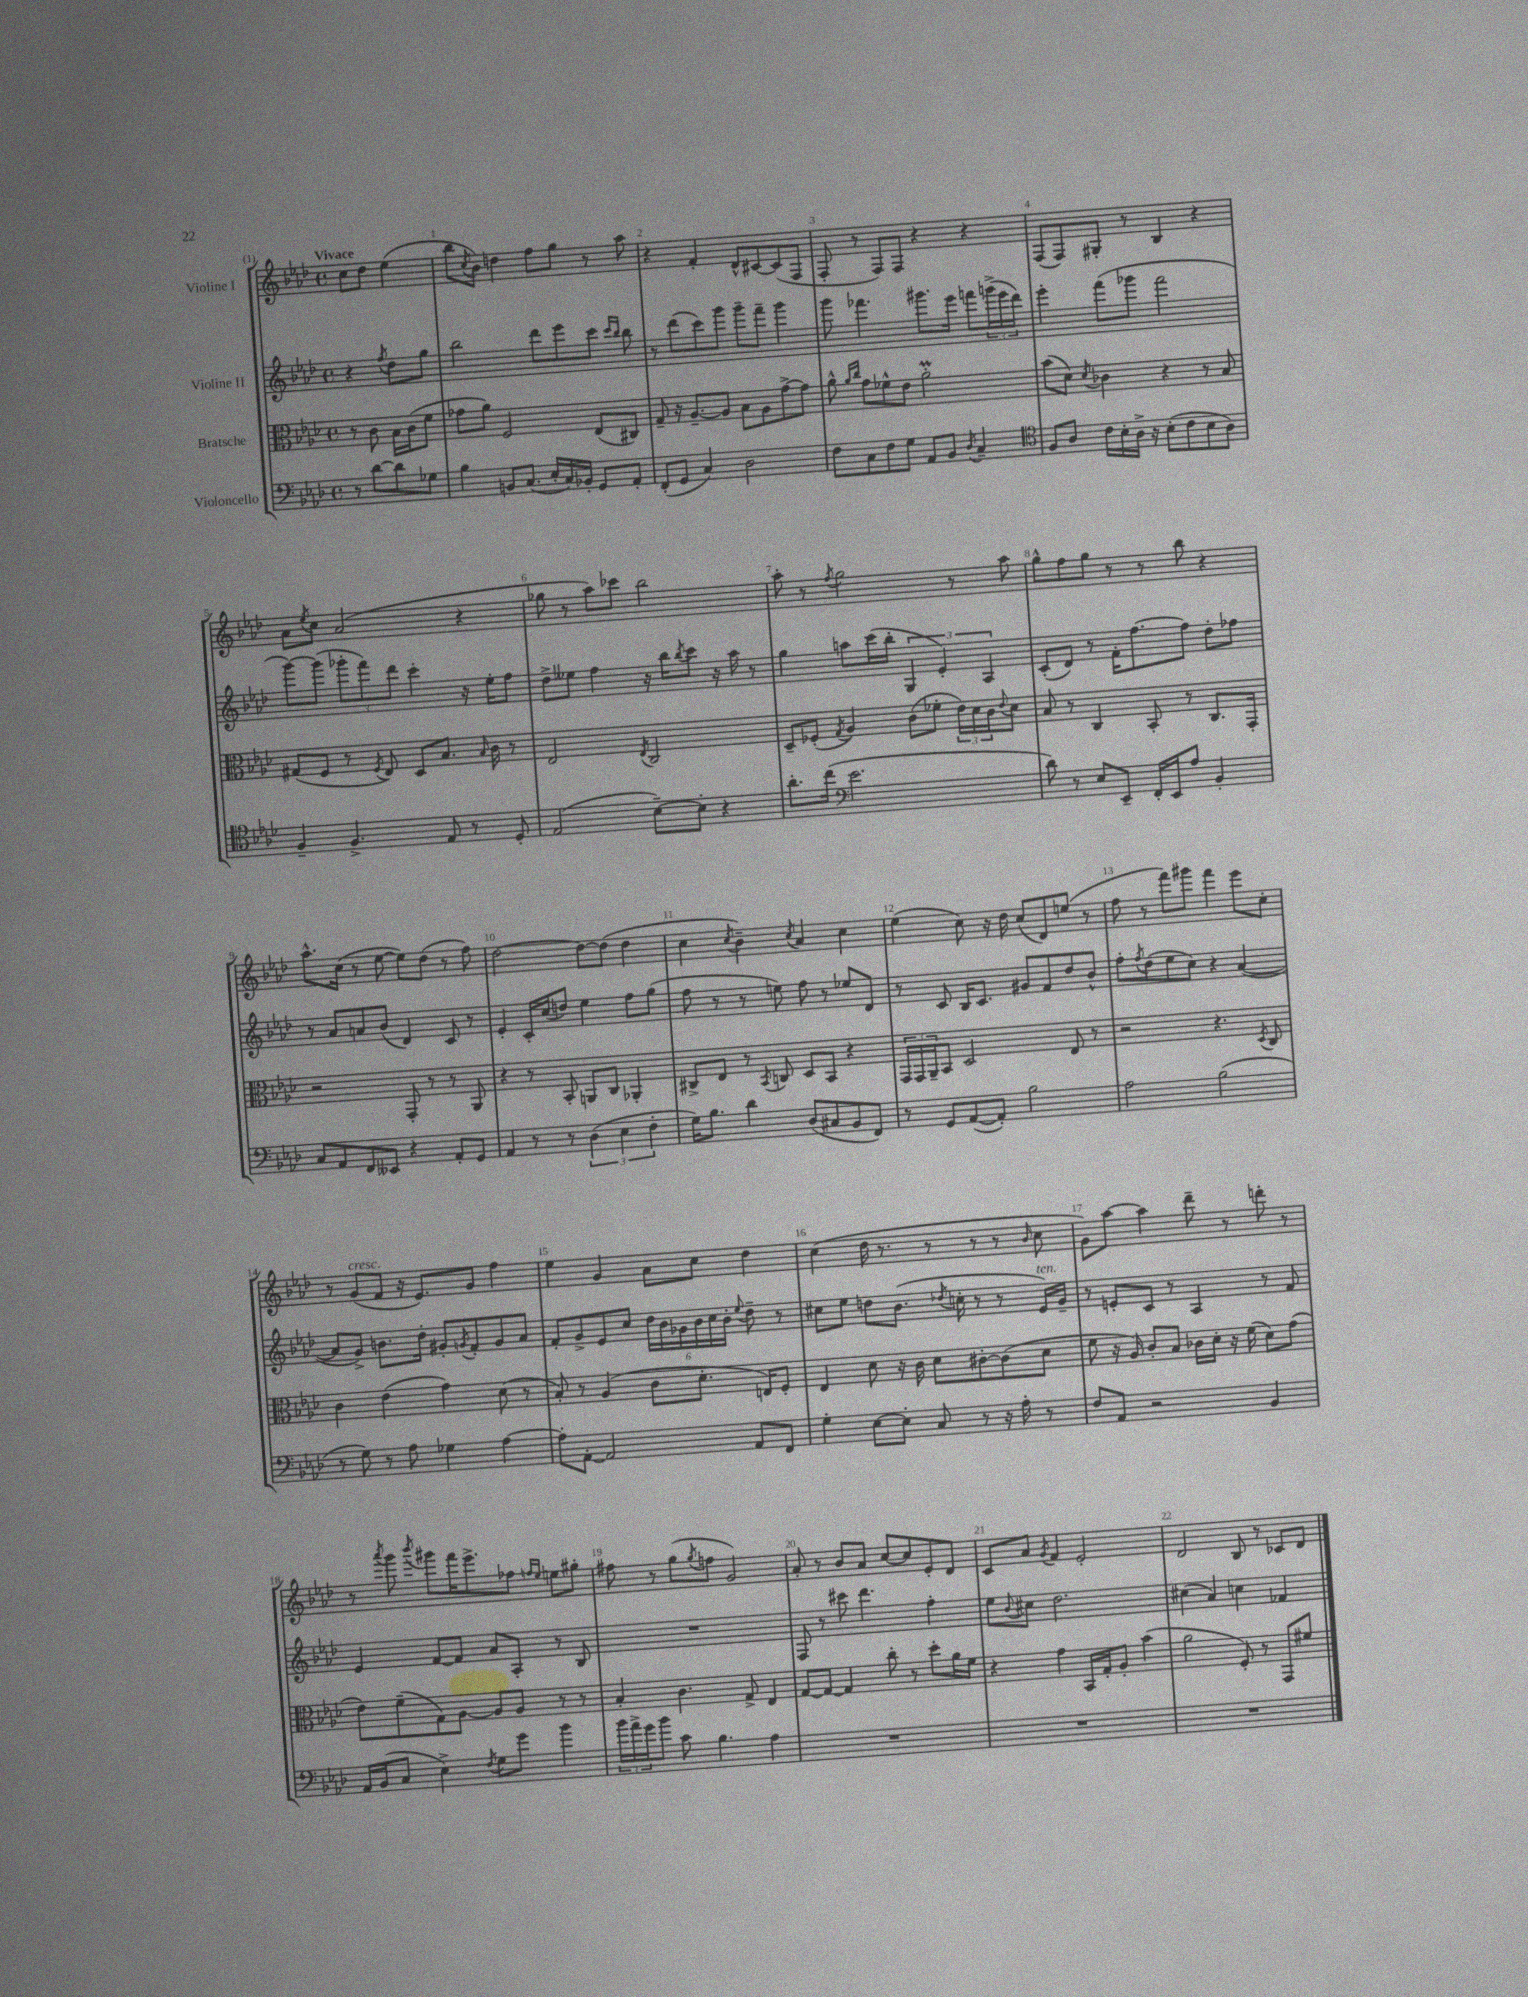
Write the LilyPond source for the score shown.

<<
\new StaffGroup <<
\new Staff = "s0" \with { instrumentName = "Violine I" } {
    \clef treble \key aes \major \defaultTimeSignature \time 4/4 \partial 2 \tempo "Vivace"
    c''8 des''8 ees''4( |
    bes''8 \acciaccatura { c''8 } bes'8) d''4 f''8 g''8 r8 aes''8 |
    r4 f'4-. des'8-^ cis'8~ cis'8( f8 |
    f8-. r8 f8) f8 r4 r4 |
    f8( f8) gis8-. r8 bes4 r4 |
    aes'8 \acciaccatura { ees''8 } c''8 aes'2( r4 |
    ges''8 r8 aes''8) ces'''8 bes''2 |
    aes''8-. r8 \acciaccatura { f''8 } g''2 r8 aes''8 |
    g''8-^ f''8 g''8 r8 r8 bes''8 r4 |
    aes''8.-^ c''16( r8 ees''8~ ees''8) des''8( r8 f''8) |
    des''2~ des''8~ des''8( des''4 |
    c''4 \acciaccatura { c''8 } bes'4--) \acciaccatura { c''8 } aes'4 c''4 |
    ees''4( c''8) r16 des''16 c''8( des'8) e''8( r8 |
    f''8 r8 f'''8) gis'''8 f'''4 ees'''8 c''8-. |
    r8 g'8^\markup { \italic "cresc." }( f'8 r16 ees'8.) g'8 f''4 |
    ees''4 g'4 aes'8 c''8 des''4 |
    c''4( des''16 r8. r8 r8 r8 \grace { bes'16 } c''8 |
    g'8) aes''8~ aes''4 des'''8-- r8 d'''8-. r8 |
    r8 \acciaccatura { aes'''8 } g'''8 \acciaccatura { bes'''8 } gis'''8 f'''16 ees'''8.-> fes''8 \grace { f''16 ees''16 } e''8 gis''8-. |
    fis''8 r8 g''8( \acciaccatura { g''8 } f''8 g'2) |
    aes'8-. r8 bes'8 aes'8 c''8~ c''8 ees'8-. des'8 |
    c'8 aes'8 \acciaccatura { g'8 } f'4 ees'2-. |
    des'2 bes8 r8 ces'8 des'8 \bar "|." |
}
\new Staff = "s1" \with { instrumentName = "Violine II" } {
    \clef treble \key aes \major \defaultTimeSignature \time 4/4 \partial 2
    r4 \acciaccatura { f''8 } des''8 g''8 |
    bes''2 des'''8 ees'''8 c'''8 \grace { c'''16 bes''16 } bes''8 |
    r8 des'''8( c'''8) g'''8 g'''8-- f'''8-- g'''4 |
    g'''8 fes'''4. gis'''8. ees'''16 f'''8 \tuplet 3/2 { g'''16->( ees'''16 des'''16) } |
    ees'''4-. f'''8( ges'''8 f'''2 |
    g'''8~) g'''8( \tuplet 3/2 { ges'''8-. f'''8) des'''8 } c'''4-. r16 ees''16-. f''8 |
    des''8-> eeses''8 f''4 r16 bes''16 \acciaccatura { bes''8 } c'''8 r16 aes''16 r8 |
    g''4 a''8 c'''16( bes''16-. \tuplet 3/2 { g4 ees'4-.) aes4 } |
    c'8-.( des'8) r8 f'16-. f''8.~ f''8 des''8-. fes''8 |
    r8 aes'8 a'8 bes'8( des'4) c'8 r8 |
    ees'4-. c'16-. c''16( d''8) ees''4 f''8 g''8( |
    f''8 r8 r8 e''8) f''8 r8 ees''8 des'8 |
    r8 c'8 bes16 c'8. gis'8 f'8 des''8 bes'8-^ |
    f''8-. \acciaccatura { f''8 } des''8( ees''8 c''8) r4 aes'4~( |
    aes'8 g'8->) b'8. des''16-. gis'8-. \acciaccatura { g'8 } f'8-. g'8 aes'8 |
    f'8-. g'8-> ees'8 c''8 \tuplet 6/4 { des''16 bes'16 ges'16 bes'16 c''16 bes'16-. } \appoggiatura { ees''8 } des''8-- r8 |
    cis''8 ees''8 d''8 bes'8.( \acciaccatura { des''8 } c''16-. r8 r8 ees'16^\markup { \italic "ten." }) g'16-- |
    r8 e'8-. c'8 r8 aes4 r8 f'8 |
    ees'4 f'8~ f'8 aes'8 aes8-. r8 bes8 |
    R1 |
    f8 r8 cis'''8 des'''4. f''4-. |
    ees''8 \appoggiatura { bes'8 } cis''8 des''2. |
    cis''4( aes'4) c''4 fes'4 \bar "|." |
}
\new Staff = "s2" \with { instrumentName = "Bratsche" } {
    \clef alto \key aes \major \defaultTimeSignature \time 4/4 \partial 2
    r8 c'8 bes16 c'16( f'8 |
    ges'8 aes'8) f2 ees8( cis8) |
    g8-- r16 aes8.~-- aes8 bes8 aes8 g'8~-> g'8 |
    aes'8-^ \grace { aes'16 c''16 } g'8 fes'8-^ ees'8 aes'2-.\prall |
    bes'8( des'8) \acciaccatura { des'8 } ces'4 r4 r8 bes8 |
    gis8( f8 r8 \acciaccatura { f8 } ees8) des8 bes8. \grace { bes16 } c'16 r8 |
    ees2 \acciaccatura { ees8 } c2 |
    des8-- fes8-.( \acciaccatura { g8 } aes4) c'8( fes'8-. \tuplet 3/2 { ees'16) des'16 c'16 } \appoggiatura { ees'8 } des'8 |
    bes8 r8 c4 bes,8-. r8 c8. g,16-. |
    r2 g,8-. r8 r8 aes,8 |
    r4 r8 bes,8-. a,8 c8 aes,4-. |
    cis8-> ees8 r8 \acciaccatura { bes,8 } c8 des8 bes,8 r4 |
    \tuplet 3/2 { g,16 g,16 aes,16-- } bes,8 des2 ees8 r8 |
    r2 r4. \acciaccatura { des8 } c8 |
    c'4 ees'4( g'4) des'8( r8 |
    bes8-.) r8 aes4( c'8 des'8.-. e16) f8-. |
    ees4 des'8 r16 c'16 des'8 cis'8~-. cis'8( des'8 |
    f'8 r16 aes16) c'8-. bes8 ces'16 des'16-. r16 f'16( des'8) g'8( |
    ees'8) f'8--( g8) aes8~ aes8 aes8 r8 r8 |
    bes4-. c'4. g8-> ees4 |
    g8~ g8~ g4 c''8-. r8 des''8-. aes'16 f'16 |
    r4 g'4 bes,16 g16-. aes8-. bes'4( |
    aes'2 f8-.) r8 g,8 fis'8 \bar "|." |
}
\new Staff = "s3" \with { instrumentName = "Violoncello" } {
    \clef bass \key aes \major \defaultTimeSignature \time 4/4 \partial 2
    r8 des'8~ des'8 ges8 |
    bes4 b,8 c8.( ees16-. c16) bes,16-. g,8 aes,8-. |
    f,8-.( g,8 c4) des2 |
    f8 c8 f8 g8 aes,8 bes,8 \acciaccatura { des8 } c4-- |
    \clef tenor f8 aes8 c'16 bes16-. aes16-> r16 bes8-.( c'8 bes8 aes8) |
    f4-- f4.-> ees8 r8 des8-. |
    ees2( bes8~--) bes8-. r4 |
    aes'8.-. c''16( \clef bass ees'2. |
    des'8) r8 ees8 ees,8-- f,16-. ees,16 aes8 bes,4-. |
    c8 aes,8 f,8 eeses,8 r4 aes,8-. g,8 |
    aes,4 r8 r8 \tuplet 3/2 { des4( ees4 f4-. } |
    g16) bes8. des'4 des8( cis8 bes,8 f,8) |
    r8 g,8 aes,8~( aes,8-.) bes2 |
    aes2 bes2( |
    r8 g8) r8 aes8 ges4 aes4~ |
    aes8-. aes,8~-. aes,2 aes,8 f,8 |
    g4-. ees8~ ees8-. c8 r8 r16 aes16-. r8 |
    f8 aes,8 r2 bes,4 |
    aes,16 bes,16( c8 ees4->) \acciaccatura { f8 } g8 g'8 bes'4 |
    \tuplet 3/2 { bes'16 aes'16-> g'16 } bes'8 c'8 bes4. aes4 |
    R1 |
    R1 |
    R1 \bar "|." |
}
>>
>>
\layout { \context { \Score \override BarNumber.break-visibility = ##(#f #t #t) barNumberVisibility = #all-bar-numbers-visible } }
